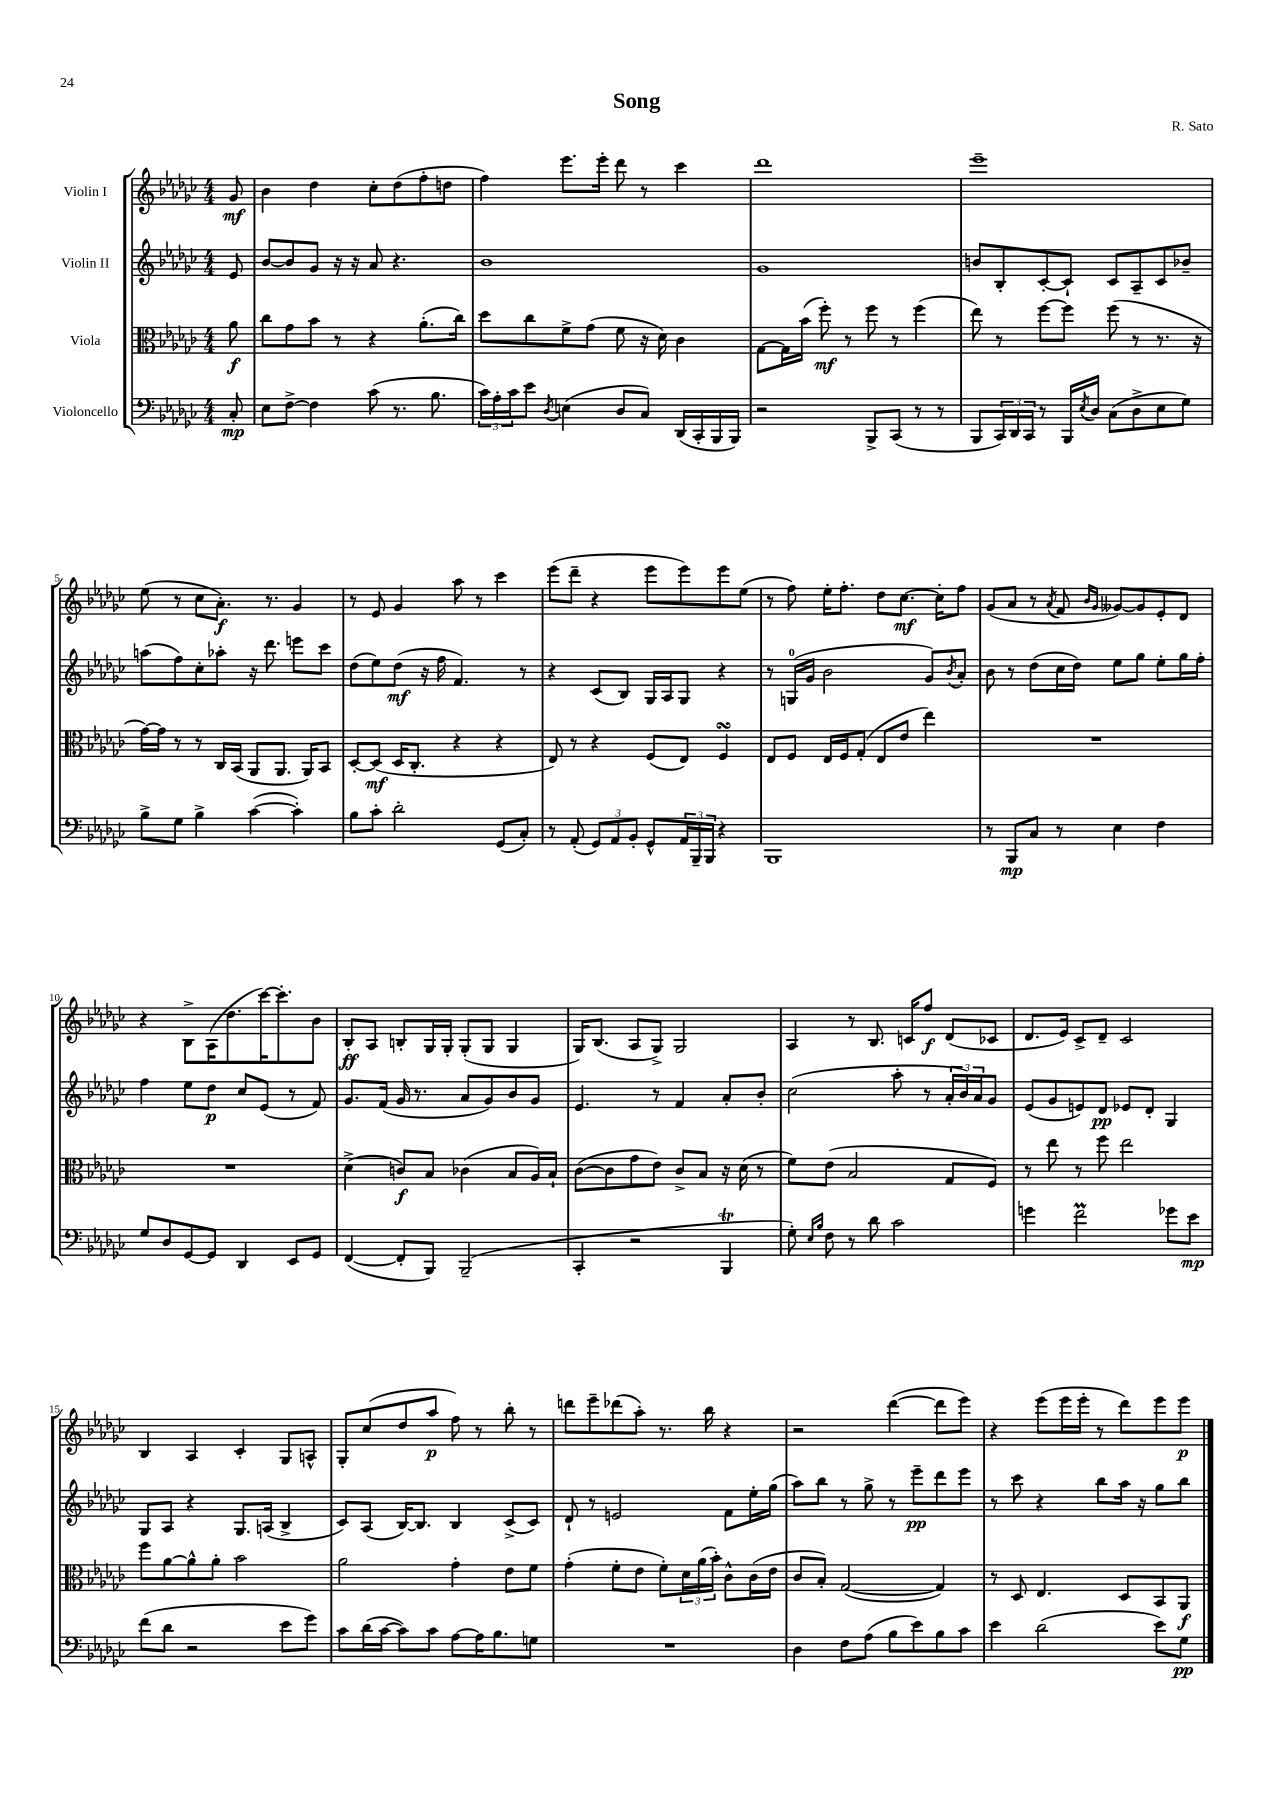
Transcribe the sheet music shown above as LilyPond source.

\header { title = "Song" composer = "R. Sato" }
<<
\new StaffGroup <<
\new Staff = "s0" \with { instrumentName = "Violin I" } {
    \clef treble \key ges \major \numericTimeSignature \time 4/4 \partial 8
    ges'8\mf |
    bes'4 des''4 ces''8-. des''8( f''8-. d''8 |
    f''4) ees'''8. ees'''16-. des'''8 r8 ces'''4 |
    des'''1 |
    ees'''1-- |
    ees''8( r8 ces''8 aes'8.-.\f) r8. ges'4 |
    r8 ees'8 ges'4 aes''8 r8 ces'''4 |
    ees'''8( des'''8-- r4 ees'''8 ees'''8) ees'''8 ees''8( |
    r8 f''8) ees''16-. f''8.-. des''8 ces''8.~\mf ces''16-. f''8 |
    ges'8( aes'8 r8 \acciaccatura { aes'8 } f'8 \grace { bes'16 ges'16 } geses'8~) geses'8 ees'8-. des'8 |
    r4 bes8-> aes16( des''8. ces'''16~) ces'''8.-. bes'8 |
    bes8-.\ff aes8 b8-. ges16 ges16-. ges8-.( ges8 ges4 |
    ges16) bes8.( aes8 ges8->) ges2 |
    aes4 r8 bes8. c'16 f''8\f des'8( ces'8 |
    des'8. ees'16) ces'8-> des'8-- ces'2 |
    bes4 aes4 ces'4-. ges8 a8-^ |
    ges8-. ces''8( des''8 aes''8\p f''8) r8 bes''8-. r8 |
    d'''8 ees'''8-- des'''8( aes''8-.) r8. bes''16 r4 |
    r2 des'''4~( des'''8 ees'''8) |
    r4 ees'''8( ees'''16 ees'''16-. r8 des'''8) ees'''8 ees'''8\p \bar "|." |
}
\new Staff = "s1" \with { instrumentName = "Violin II" } {
    \clef treble \key ges \major \numericTimeSignature \time 4/4 \partial 8
    ees'8 |
    bes'8~ bes'8 ges'8 r16 r16 aes'8 r4. |
    bes'1 |
    ges'1 |
    b'8 bes8-. ces'8~-. ces'8-! ces'8 aes8-- ces'8 bes'8-- |
    a''8( f''8) ces''8-. aes''8-. r16 des'''8. e'''8 ces'''8 |
    des''8( ees''8) des''8\mf( r16 f''16 f'4.) r8 |
    r4 ces'8( bes8) ges16 aes16 ges8 r4 |
    r8 g16-0( ges'16 bes'2 ges'8) \acciaccatura { bes'8 } aes'8-. |
    bes'8 r8 des''8( ces''16 des''16) ees''8 ges''8 ees''8-. ges''16 f''16-. |
    f''4 ees''8 des''8\p ces''8 ees'8( r8 f'8) |
    ges'8. f'16( ges'16 r8. aes'8 ges'8) bes'8 ges'8 |
    ees'4. r8 f'4 aes'8-. bes'8-. |
    ces''2( aes''8-. r8 \tuplet 3/2 { aes'16-. bes'16) aes'16 } ges'8 |
    ees'8( ges'8 e'8) des'8\pp ees'8 des'8-. ges4 |
    ges8 aes8 r4 ges8. a16( bes4-> |
    ces'8) aes8( bes16~) bes8. bes4 ces'8->( ces'8) |
    des'8-! r8 e'2 f'8 ees''16-. ges''16( |
    aes''8) bes''8 r8 ges''8-> r8 ees'''8--\pp des'''8 ees'''8 |
    r8 ces'''8 r4 bes''8 aes''16 r16 ges''8 bes''8 \bar "|." |
}
\new Staff = "s2" \with { instrumentName = "Viola" } {
    \clef alto \key ges \major \numericTimeSignature \time 4/4 \partial 8
    aes'8\f |
    ces''8 ges'8 bes'8 r8 r4 aes'8.-.( ces''16) |
    des''8 ces''8 f'8-> ges'8( f'8 r16 des'16) ces'4 |
    ges8~ ges16 bes'16( f''8-.\mf) r8 f''8 r8 f''4( |
    ees''8) r8 f''8~ f''8 f''8( r8 r8. r16 |
    ges'16~) ges'16 r8 r8 ces16 bes,16( aes,8 aes,8. aes,16) bes,8 |
    des8~-. des8\mf( des16 ces8.-. r4 r4 |
    ees8) r8 r4 f8( ees8) f4\turn |
    ees8 f8 ees16 f16 ges8-.( ees8 ees'8 ees''4) |
    R1 |
    R1 |
    des'4->( c'8\f) bes8 ces'4( bes8 aes16) bes16-! |
    ces'8~( ces'8 ges'8 ees'8) ces'8-> bes8 r16 des'16( r8 |
    f'8) ees'8( bes2 ges8 f8) |
    r8 ees''8 r8 f''8 ees''2 |
    f''8 aes'8~ aes'8-^ aes'8-. bes'2 |
    aes'2 ges'4-. ees'8 f'8 |
    ges'4-.( f'8-. ees'8 f'8-.) \tuplet 3/2 { des'16 aes'16( bes'16-.) } ces'8-^ ces'16( ees'16 |
    ces'8 bes8-.) ges2~( ges4) |
    r8 des8 ees4. des8 bes,8 aes,8\f \bar "|." |
}
\new Staff = "s3" \with { instrumentName = "Violoncello" } {
    \clef bass \key ges \major \numericTimeSignature \time 4/4 \partial 8
    ces8-.\mp |
    ees8 f8~-> f4 ces'8( r8. bes8. |
    \tuplet 3/2 { ces'16) aes16-. ces'16 } ees'8 \acciaccatura { des8 } e4( des8 ces8) des,16( ces,16-. bes,,16 bes,,16) |
    r2 bes,,8-> ces,8( r8 r8 |
    bes,,8 \tuplet 3/2 { ces,16) des,16 ces,16 } r8 bes,,16 \acciaccatura { ees8 } des16 ces8( des8-> ees8 ges8) |
    bes8-> ges8 bes4-> ces'4~( ces'4-.) |
    bes8 ces'8-. des'2-. ges,8( ces8-.) |
    r8 aes,8-.( \tuplet 3/2 { ges,8) aes,8 bes,8-. } ges,8-^ \tuplet 3/2 { aes,16 bes,,16-- bes,,16 } r4 |
    bes,,1 |
    r8 bes,,8\mp ces8 r8 ees4 f4 |
    ges8 des8 ges,8~ ges,8 des,4 ees,8 ges,8 |
    f,4~( f,8-. bes,,8) bes,,2--( |
    ces,4-. r2 bes,,4\trill |
    ges8-.) \grace { ees16 bes16 } f8 r8 des'8 ces'2 |
    g'4 f'2\prall ges'8 ees'8\mp |
    f'8( des'8 r2 ees'8 ges'8) |
    ces'8 des'16( ces'16~ ces'8) ces'8 aes8~ aes16 bes8. g8 |
    R1 |
    des4 f8 aes8( bes8 ees'8) bes8 ces'8 |
    ees'4 des'2( ees'8) ges8\pp \bar "|." |
}
>>
>>
